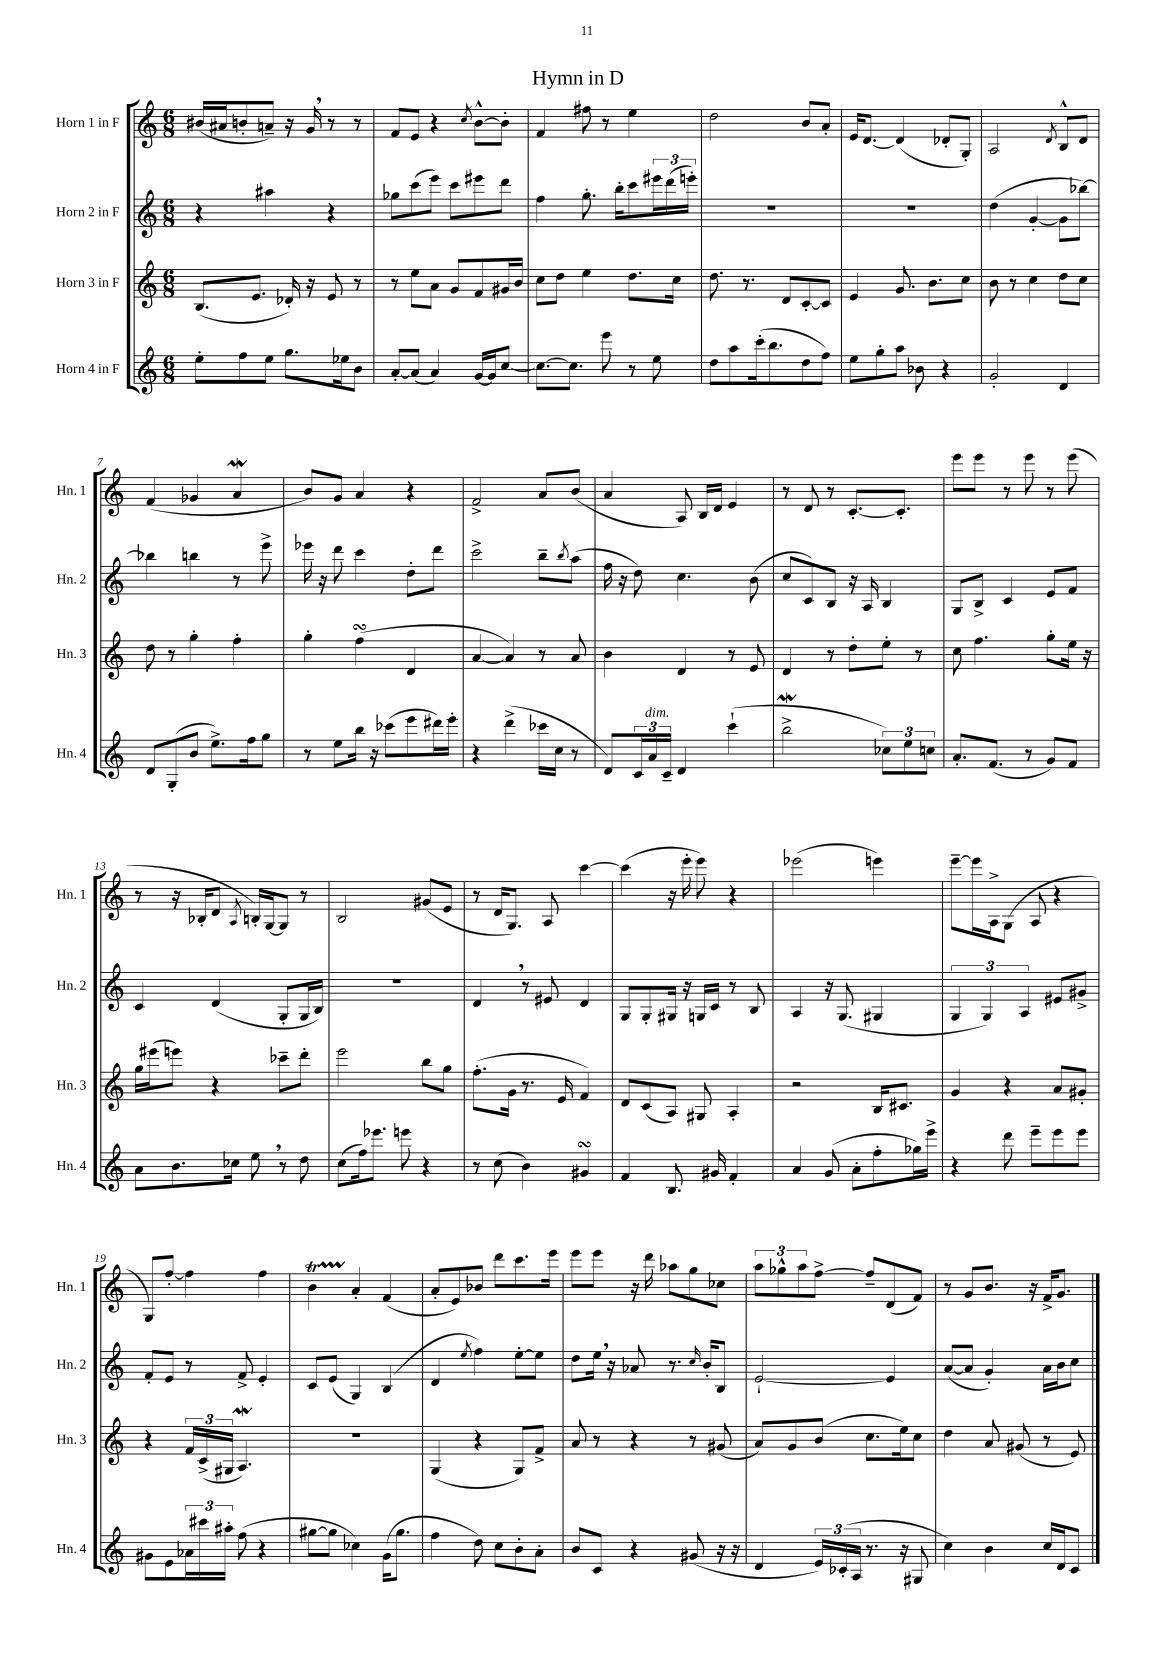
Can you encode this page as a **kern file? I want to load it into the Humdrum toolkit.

**kern	**kern	**kern	**kern
*part4	*part3	*part2	*part1
*staff4	*staff3	*staff2	*staff1
*I"Horn 4 in F	*I"Horn 3 in F	*I"Horn 2 in F	*I"Horn 1 in F
*I'Hn. 4	*I'Hn. 3	*I'Hn. 2	*I'Hn. 1
*clefG2	*clefG2	*clefG2	*clefG2
*k[]	*k[]	*k[]	*k[]
*M6/8	*M6/8	*M6/8	*M6/8
=1	=1	=1	=1
8ee'\L	(8.B/L	4r	(16b#X/LL
.	.	.	16a#X/J
8ff\	.	.	8bn'/
.	8.e/J	.	.
8ee\J	.	4aa#X\	8an~/J)
8.gg\L	16d-X'/)	.	16r
.	16r	.	16g,/
.	8e/	4r	8r
16ee-X\k	.	.	.
8b\J	8r	.	8r
=2	=2	=2	=2
[8a'/L	8r	8gg-X\L	8f/L
(8a/J]	8ee\L	(8ccc\	8e/J
4a/)	8a\J	8eee\J)	4r
.	8g/L	8ccc\L	.
.	.	.	8qcc/
[16g/LL	8f/	8eee#X\	[8b^^\L
16g/J]	.	.	.
[8cc/J	16g#X/L	8ddd\J	8b'\J]
.	16b/JJ	.	.
=3	=3	=3	=3
8.cc\L_	8cc\L	4ff\	4f/
.	8dd\J	.	.
8.cc\J]	.	.	.
.	4ee\	8.gg'\	8ff#X\
8eee\	.	.	8r
.	.	16bb'\KL	.
8r	8.dd\L	8ccc\	4ee\
8ee\	.	24eee#X\L	.
.	.	(24ddd\	.
.	16cc\Jk	.	.
.	.	24eeen'\JJ)	.
=4	=4	=4	=4
8dd\L	8.dd\	2.r	2dd\
8aa\	.	.	.
.	8.r	.	.
(16ccc'\k	.	.	.
8.bb\	.	.	.
.	8d/L	.	.
8dd\	[8c'/	.	8b/L
8ff\J)	8c/J]	.	8a'/J
=5	=5	=5	=5
8ee\L	4e/	2.r	16e/KL
.	.	.	[8.d/J
8gg'\	.	.	.
8aa\J	8.g/	.	(4d/]
8b-X\	.	.	.
.	8.b\L	.	.
4r	.	.	8d-X'/L
.	8cc\J	.	8G'/J)
=6	=6	=6	=6
2g'/	8b\	(4dd\	2A/
.	8r	.	.
.	4cc\	[4g'/	.
.	.	.	8qd/
4d/	8dd\L	8g\L]	8B^^/L
.	8cc\J	[8bb-X\J)	8d/J
!!LO:LB:g=z
=7	=7	=7	=7
8d/L	8dd\	4bb-X\]	(4f/
(8G'/	8r	.	.
8b/J	4gg'\	4bbn\	4g-X/
8.ee^\L)	.	.	.
.	4ff'\	8r	4aW/
16ff\k	.	.	.
8gg\J	.	8eee^\	.
=8	=8	=8	=8
8r	4gg'\	16eee-X\	8b/L)
.	.	16r	.
8ee\L	.	8ddd\	8g/J
16bb\Jk	(4ffsSSs\	4ccc\	4a/
16r	.	.	.
(8ccc-X\L	.	.	.
8eee\	4d/	8dd'\L	4r
16ddd#X\L)	.	8ddd\J	.
16eee'\JJ	.	.	.
=9	=9	=9	=9
4r	[4a/	2ccc^\	2f^/
(4ddd^\	4a/])	.	.
16ccc-X\LL	8r	8bb~\L	8a/L
16cc\JJ	.	.	.
.	.	8qbb/	.
8r	8a/	(8aa\J	(8b/J
=10	=10	=10	=10
8d/L)	4b\	16ff\	4a/
.	.	16r	.
24c/L	.	8dd\)	.
!LO:TX:a:i:t=dim.	!	!	!
24a/	.	.	.
24c~/JJ	.	.	.
4d/	4d/	4.cc\	8A/)
.	.	.	16B/LL
.	.	.	16d/JJ
(4ccc`\	8r	.	4e/
.	8e/	(8b\	.
=11	=11	=11	=11
2bbW^\	4d/	8cc/L	8r
.	.	8c/)	8d/
.	8r	8B/J	8r
.	8dd'\L	16r	[8.c'/L
.	.	16A/	.
12cc-X\L)	8ee'\J	4B/	.
.	.	.	8.c'/J]
12ee\	.	.	.
.	8r	.	.
12ccn\J	.	.	.
=12	=12	=12	=12
8.a'/L	8cc\	8G/L	8eee\L
.	4.ff\	8B^/J	8eee\J
(8.f/J	.	.	.
.	.	4c/	8r
8r	.	.	8eee\
8g/L)	8gg'\L	8e/L	8r
8f/J	16ee\Jk	8f/J	(8eee\
.	16r	.	.
!!LO:LB:g=z
=13	=13	=13	=13
8a\L	16gg\LL	4c/	8r
.	(16eee#X\J	.	.
8.b\	8eeen\J)	.	16r
.	.	.	16B-X'/KL
.	4r	(4d/	8d/J
16cc-X\Jk	.	.	.
.	.	.	8qA/
8ee,\	.	.	16Bn'/LL)
.	.	.	[16G/J
8r	8ccc-X~\L	8G'/L	8G/J]
8dd\	8ddd'\J	16G/L	8r
.	.	16B/JJ)	.
=14	=14	=14	=14
(8cc\L	2eee\	2.r	2B/
16ff\k)	.	.	.
8.eee-X\J	.	.	.
8eeen\	.	.	.
4r	8bb\L	.	(8g#X/L
.	8gg\J	.	8e/J
=15	=15	=15	=15
8r	(8.ff'\L	4d,/	8r
(8cc\	.	.	16d/KL
.	16g\Jk	.	8.G/J)
4b\)	8.r	8r	.
.	.	8e#X/	8A/
.	16e/	.	.
4g#XsSsS/	4f/)	4d/	[4ccc\
=16	=16	=16	=16
4f/	8d/L	8G/L	(4ccc\]
.	(8c/	8G'/	.
8.B/	8A/J)	16G#X/Jk	16r
.	.	16r	16eee'\
.	8G#X/	16Gn/LL	8eee\)
16g#X/	.	16c/JJ	.
4f'/	4A'/	8r	4r
.	.	8B/	.
=17	=17	=17	=17
4a/	2r	4A/	(2eee-X\
(8g/	.	16r	.
.	.	(8.G/	.
8a'\L	.	.	.
8ff'\	16B/KL	4G#X/	4eeen\)
.	8.c#X/J	.	.
16gg-X\L)	.	.	.
16eee^\JJ	.	.	.
=18	=18	=18	=18
4r	4g/	6G/	[8eee~\L
.	.	.	16eee\L]
.	.	6G/)	.
.	.	.	16A^\J
8ddd\	4r	.	(8G\J
.	.	6A/	.
8eee~\L	.	.	8A/
8eee\	8a/L	8e#X/L	4r
8eee\J	8g#X'/J	8g#X^/J	.
!!LO:LB:g=z
=19	=19	=19	=19
8g#X\L	4r	8f'/L	8G/L)
8e\	.	8e/J	[8ff'/J
24a-X\L	24f/LL	8r	4ff\]
24ccc#X\	(24c^/	.	.
24aa#X'\JJ	24G#X/JJ	.	.
(8ff\	4.AW/)	8f^/	.
4r	.	4e'/	4ff\
=20	=20	=20	=20
[8gg#X\L	2.r	8c/L	4bt\
8gg#\J]	.	(8e/J	.
4cc-X\)	.	4G/)	4a'/
(16g\KL	.	(4B/	(4f/
8.gg#\J	.	.	.
=21	=21	=21	=21
4ff\	(4G/	4d/	8a'/L
.	.	.	8e/)
.	.	8qee/	.
8dd\)	4r	4ff\)	8b-X/J
8cc\L	.	.	8ddd\L
8b'\	8G/L)	[8ee'\L	8.ccc\
8a'\J	8f^/J	8ee\J]	.
.	.	.	16eee\Jk
=22	=22	=22	=22
8b/L	8a/	8dd\L	8eee\L
8c/J	8r	16ee,\Jk	8eee\J
.	.	16r	.
4r	4r	8a-X/	16r
.	.	.	16ddd\
.	.	8.r	8aa-X\L
(8g#X/	8r	.	8gg\
.	.	16qqcc/	.
.	.	16b'/KL	.
16r	(8g#X/	8B/J	8cc-X\J
16r	.	.	.
=23	=23	=23	=23
4d/	8a/L)	[2e`/	12aa\L
.	.	.	12gg-X^^\
.	8g/	.	.
.	.	.	12aa\
24e/LL)	(8b/J	.	[8ff^\J
(24c-X'/	.	.	.
24A/JJ	.	.	.
8.r	8.cc\L	.	8ff~/L]
.	.	4e/]	(8d/
16r	16ee\k)	.	.
8G#X/	8cc\J	.	8f/J)
=24	=24	=24	=24
4cc\)	4dd\	([8a/L	8r
.	.	8a/J]	8g/L
4b\	8a/	4g'/)	8.b/J
.	(8g#X/	.	.
.	.	.	16r
16cc/LL	8r	16a\LL	16f^/KL
16d/J	.	16b\J	8.g/J
8c/J	8e/)	8cc\J	.
==	==	==	==
*-	*-	*-	*-
